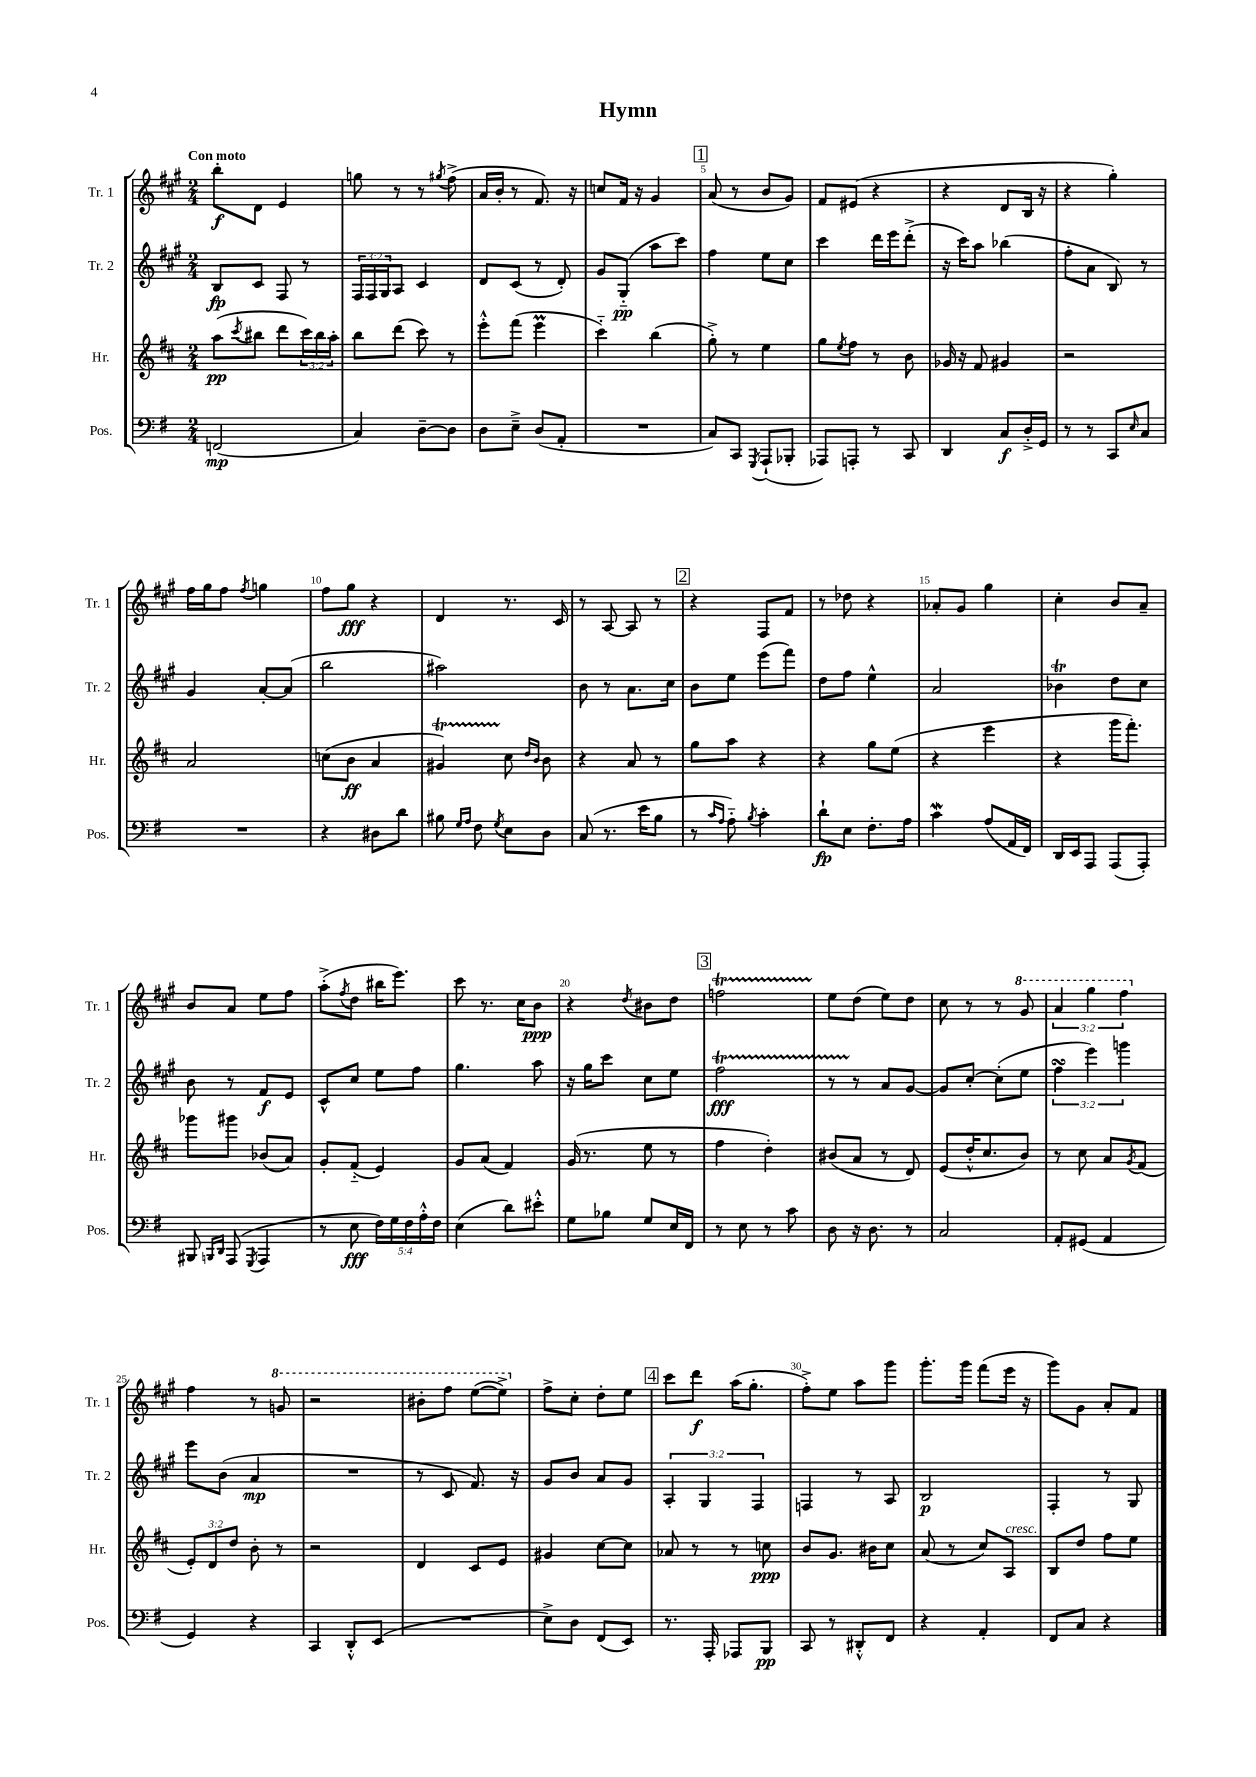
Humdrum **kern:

**kern	**kern	**kern	**kern
*staff4	*staff3	*staff2	*staff1
*clefF4	*clefG2	*clefG2	*clefG2
*k[f#]	*k[f#c#]	*k[f#c#g#]	*k[f#c#g#]
*M2/4	*M2/4	*M2/4	*M2/4
(2FF	(8aa	8B	8bb'
.	8qccc#	.	.
.	8bb#	8c#	8d
.	8ddd	8F#	4e
.	24ccc#)	8r	.
.	24bb#	.	.
.	24aa'	.	.
=	=	=	=
4C)	8bb	24F#	8gg
.	.	24F#	.
.	.	24G#	.
.	(8ddd	8A	8r
[8D~	8ccc#)	4c#	8r
.	.	.	8qgg#
8D]	8r	.	(8ff#^
=	=	=	=
8D	8eee'^^	8d	16a
.	.	.	16b'
8E~^	(8fff#	(8c#	8r
(8D	4eee	8r	8.f#)
8AA'	.	8d')	.
.	.	.	16r
=	=	=	=
2r	4ccc#'~)	8g#	8cc
.	.	(8G#'~	16f#
.	.	.	16r
.	(4bb	8aa	4g#
.	.	8ccc#)	.
=	=	=	=
8C)	8gg'^)	4ff#	(8a
8CC	8r	.	8r
8qGGG	.	.	.
(8AAA`	4ee	8ee	8b
8BBB-'	.	8cc#	8g#)
=	=	=	=
8AAA-)	8gg	4ccc#	8f#
.	8qee	.	.
8AAA'	8ff#	.	(8e#
8r	8r	16ddd	4r
.	.	16eee	.
8CC	8b	(8ddd'^	.
=	=	=	=
4DD	16g-	16r	4r
.	16r	16ccc#)	.
.	8f#	8aa	.
8C	4g#	(4bb-	8d
16D'^	.	.	16B
16GG	.	.	16r
=	=	=	=
8r	2r	8ff#'	4r
8r	.	8a	.
8CC	.	8B)	4gg#')
16qqE	.	.	.
8C	.	8r	.
=	=	=	=
2r	2a	4g#	16ff#
.	.	.	16gg#
.	.	.	8ff#
.	.	.	8qff#
.	.	[8a'	4gg
.	.	(8a]	.
=	=	=	=
4r	(8cc	2bb	8ff#
.	8b	.	8gg#
8D#	4a	.	4r
8d	.	.	.
=	=	=	=
8B#	4g#)	2aa#)	4d
16qqG	.	.	.
16qqA	.	.	.
8F#	.	.	.
8qG	.	.	.
8E	8cc#	.	8.r
.	16qqdd	.	.
.	16qqb	.	.
8D	8b	.	.
.	.	.	16c#
=	=	=	=
(8C	4r	8b	8r
8.r	.	8r	[8A
.	8a	8.a	8A]
16e	.	.	.
8B	8r	.	8r
.	.	16cc#	.
=	=	=	=
8r	8gg	8b	4r
16qqc	.	.	.
16qqA	.	.	.
8A'~)	8aa	8ee	.
8qB	.	.	.
4c'	4r	(8eee	8F#
.	.	8fff#)	8f#
=	=	=	=
8d`	4r	8dd	8r
8E	.	8ff#	8dd-
8.F#'	8gg	4ee^^	4r
.	(8ee	.	.
16A	.	.	.
=	=	=	=
4c	4r	2a	8a-'
.	.	.	8g#
(8A	4eee	.	4gg#
16AA	.	.	.
16FF#)	.	.	.
=	=	=	=
16DD	4r	4b-	4cc#'
16EE	.	.	.
8AAA	.	.	.
(8AAA	16ggg	8dd	8b
.	8.fff#')	.	.
8AAA')	.	8cc#	8a~
=	=	=	=
8BBB#	8ggg-	8b	8b
16qqBBB	.	.	.
16qqDD	.	.	.
(8AAA	8ggg#	8r	8a
8qGGG	.	.	.
4AAA	(8b-	8f#	8ee
.	8a)	8e	8ff#
=	=	=	=
8r	8g'	8c#^^	(8aa'^
.	.	.	8qff#
8E	(8f#'~	8cc#	8dd
20F#)	4e)	8ee	16bb#
20G	.	.	.
.	.	.	8.eee)
20F#	.	.	.
.	.	8ff#	.
20A'^^	.	.	.
20F#	.	.	.
=	=	=	=
(4E	8g	4.gg#	8ccc#
.	(8a	.	8.r
8d)	4f#)	.	.
.	.	.	16cc#
8e#'^^	.	8aa	8b
=	=	=	=
8G	(16g	16r	4r
.	8.r	16gg#	.
8B-	.	8ccc#	.
.	.	.	8qdd
8G	8ee	8cc#	8b#
16E	8r	8ee	8dd
16FF#	.	.	.
=	=	=	=
8r	4ff#	2ff#	2ff
8E	.	.	.
8r	4dd')	.	.
8c	.	.	.
=	=	=	=
8D	(8b#	8r	8ee
16r	8a	8r	(8dd
8.D	.	.	.
.	8r	8a	8ee)
8r	8d)	[8g#	8dd
=	=	=	=
2C	(8e	8g#]	8cc#
.	16dd'^^	[8cc#'	8r
.	8.cc#	.	.
.	.	(8cc#']	8r
.	8b)	8ee	8gg#
=	=	=	=
8AA'	8r	6ff#	6aa
(8GG#	8cc#	.	.
.	.	6eee)	6ggg#
4AA	8a	.	.
.	.	6ggg	6fff#
.	8qg	.	.
.	(8f#	.	.
=	=	=	=
4GG)	12e')	8eee	4ff#
.	12d	.	.
.	.	(8b	.
.	12dd	.	.
4r	8b'	4a	8r
.	8r	.	8gg
=	=	=	=
4CC	2r	2r	2r
8DD'^^	.	.	.
(8EE	.	.	.
=	=	=	=
2r	4d	8r	8bb#'
.	.	8c#	8fff#
.	8c#	8.f#)	([8eee
.	8e	.	8eee^])
.	.	16r	.
=	=	=	=
8E^)	4g#	8g#	8ff#^
8D	.	8b	8cc#'
(8FF#	[8cc#	8a	8dd'
8EE)	8cc#]	8g#	8ee
=	=	=	=
8.r	8a-	6A'	8ccc#
.	8r	.	8ddd
.	.	6G#	.
16AAA'	.	.	.
8AAA-	8r	.	(16aa
.	.	.	8.gg#'
.	.	6F#	.
8BBB	8cc	.	.
=	=	=	=
8CC	8b	4F	8ff#'^)
8r	8.g	.	8ee
8DD#'^^	.	8r	8aa
.	16b#	.	.
8FF#	8cc#	8A	8ggg#
=	=	=	=
4r	(8a	2B	8.ggg#'
.	8r	.	.
.	.	.	16ggg#
4AA'	8cc#)	.	(8fff#
.	8A	.	16eee
.	.	.	16r
=	=	=	=
8FF#	8B	4F#'	8ggg#)
8C	8dd	.	8g#
4r	8ff#	8r	8a'
.	8ee	8G#	8f#
==	==	==	==
*-	*-	*-	*-
